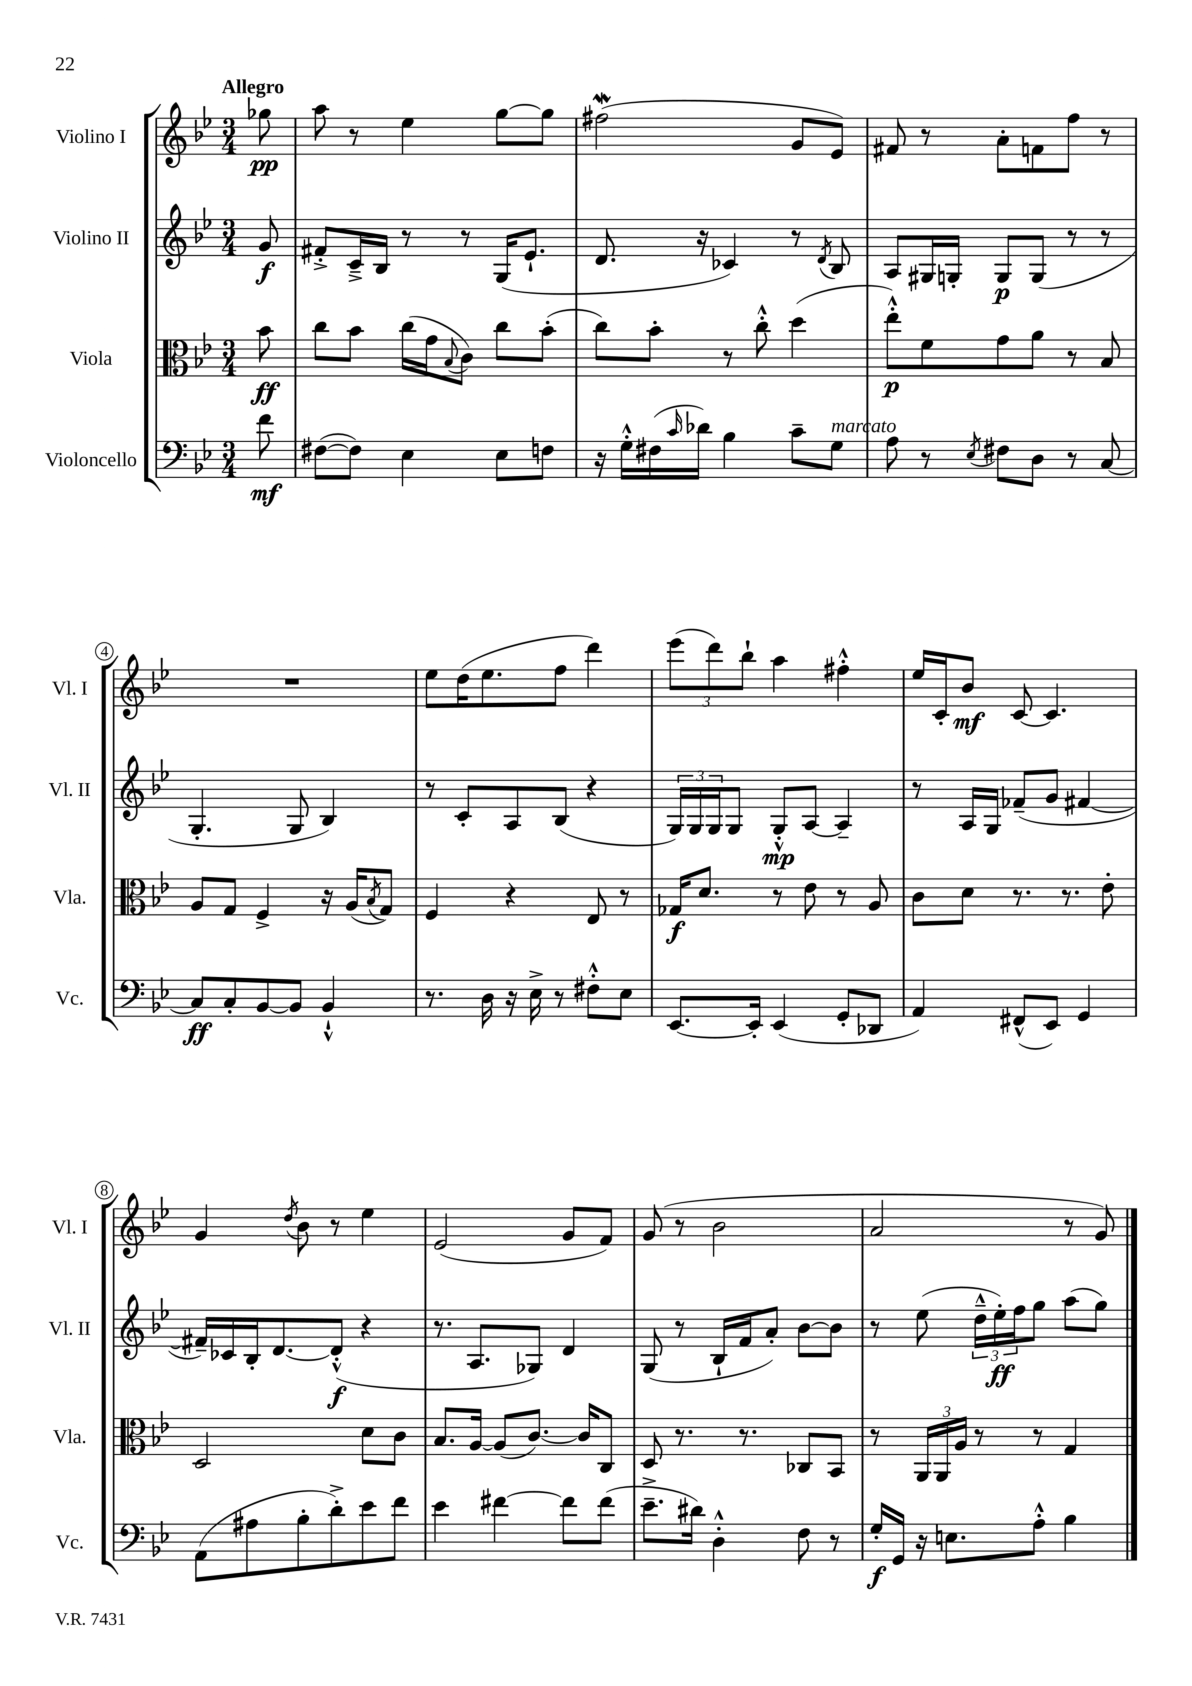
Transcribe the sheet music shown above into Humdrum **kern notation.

**kern	**kern	**kern	**kern
*staff4	*staff3	*staff2	*staff1
*clefF4	*clefC3	*clefG2	*clefG2
*k[b-e-]	*k[b-e-]	*k[b-e-]	*k[b-e-]
*M3/4	*M3/4	*M3/4	*M3/4
8f	8b-	8g	8gg-
=	=	=	=
([8F#	8cc	8f#'^	8aa
8F#])	8b-	16c~^	8r
.	.	16B-	.
4E-	(16cc	8r	4ee-
.	16g	.	.
.	8qqB-	.	.
.	8c)	8r	.
8E-	8cc	(16G	[8gg
.	.	8.e-`	.
8F	(8b-'	.	8gg]
=	=	=	=
16r	8cc)	8.d	(2ff#
16G'^^	.	.	.
(16F#	8b-'	.	.
16qqc	.	.	.
16d-)	.	16r	.
4B-	8r	4c-)	.
.	8cc'^^	.	.
8c~	(4dd	8r	8g
.	.	8qd	.
8G	.	8B-	8e-)
=	=	=	=
8A	8ee-'^^)	8A	8f#
8r	8f	16G#	8r
.	.	16G'	.
8qE-	.	.	.
8F#	8g	8G	8a'
8D	8a	(8G	8f
8r	8r	8r	8ff
[8C	8B-	8r	8r
=	=	=	=
8C]	8A	4.G'	2.r
8C'	8G	.	.
[8BB-	4F^	.	.
8BB-]	.	8G	.
4BB-`^^	16r	4B-)	.
.	(16A	.	.
.	8qB-	.	.
.	8G)	.	.
=	=	=	=
8.r	4F	8r	8ee-
.	.	8c'	(16dd
16D	.	.	8.ee-
16r	4r	8A	.
16E-^	.	.	.
8r	.	(8B-	8ff
8F#'^^	8E-	4r	4ddd)
8E-	8r	.	.
=	=	=	=
[8.EE-	16G-	24G)	(12eee-
.	.	24G	.
.	8.d	.	.
.	.	24G	12ddd)
.	.	8G	.
.	.	.	12bb-`
16EE-']	.	.	.
(4EE-	8r	8G'^^	4aa
.	8e-	[8A	.
8GG'	8r	4A~]	4ff#'^^
8DD-	8A	.	.
=	=	=	=
4AA)	8c	8r	16ee-
.	.	.	16c'
.	8d	16A	8b-
.	.	16G	.
(8FF#^^	8.r	(8f-~	[8c
8EE-)	.	8g	4.c]
.	8.r	.	.
4GG	.	[4f#	.
.	8e-'	.	.
=	=	=	=
(8AA	2D	16f#~])	4g
.	.	16c-	.
8A#	.	16B-'	.
.	.	[8.d	.
.	.	.	8qdd
8B-'	.	.	8b-
8d'^)	.	(8d'^^]	8r
8e-	8d	4r	4ee-
8f	8c	.	.
=	=	=	=
4e-	8.B-	8.r	(2e-
.	[16A	8.A	.
[4f#	(8A]	.	.
.	[8.c)	8G-)	.
8f#]	.	4d	8g
.	16c]	.	.
(8f#	8C	.	8f)
=	=	=	=
8.e-~^	8D	(8G	(8g
.	8.r	8r	8r
16d#)	.	.	.
4D'^^	.	16B-`	2b-
.	8.r	16f	.
.	.	8a')	.
8F	8C-	[8b-	.
8r	8BB-	8b-]	.
=	=	=	=
16G'	8r	8r	2a
16GG	.	.	.
16r	24AA	(8ee-	.
.	24AA	.	.
8.E	.	.	.
.	24A	.	.
.	8r	24dd~^^	.
.	.	24ee-')	.
.	.	24ff	.
8A'^^	8r	8gg	.
4B-	4G	(8aa	8r
.	.	8gg)	8g)
==	==	==	==
*-	*-	*-	*-
